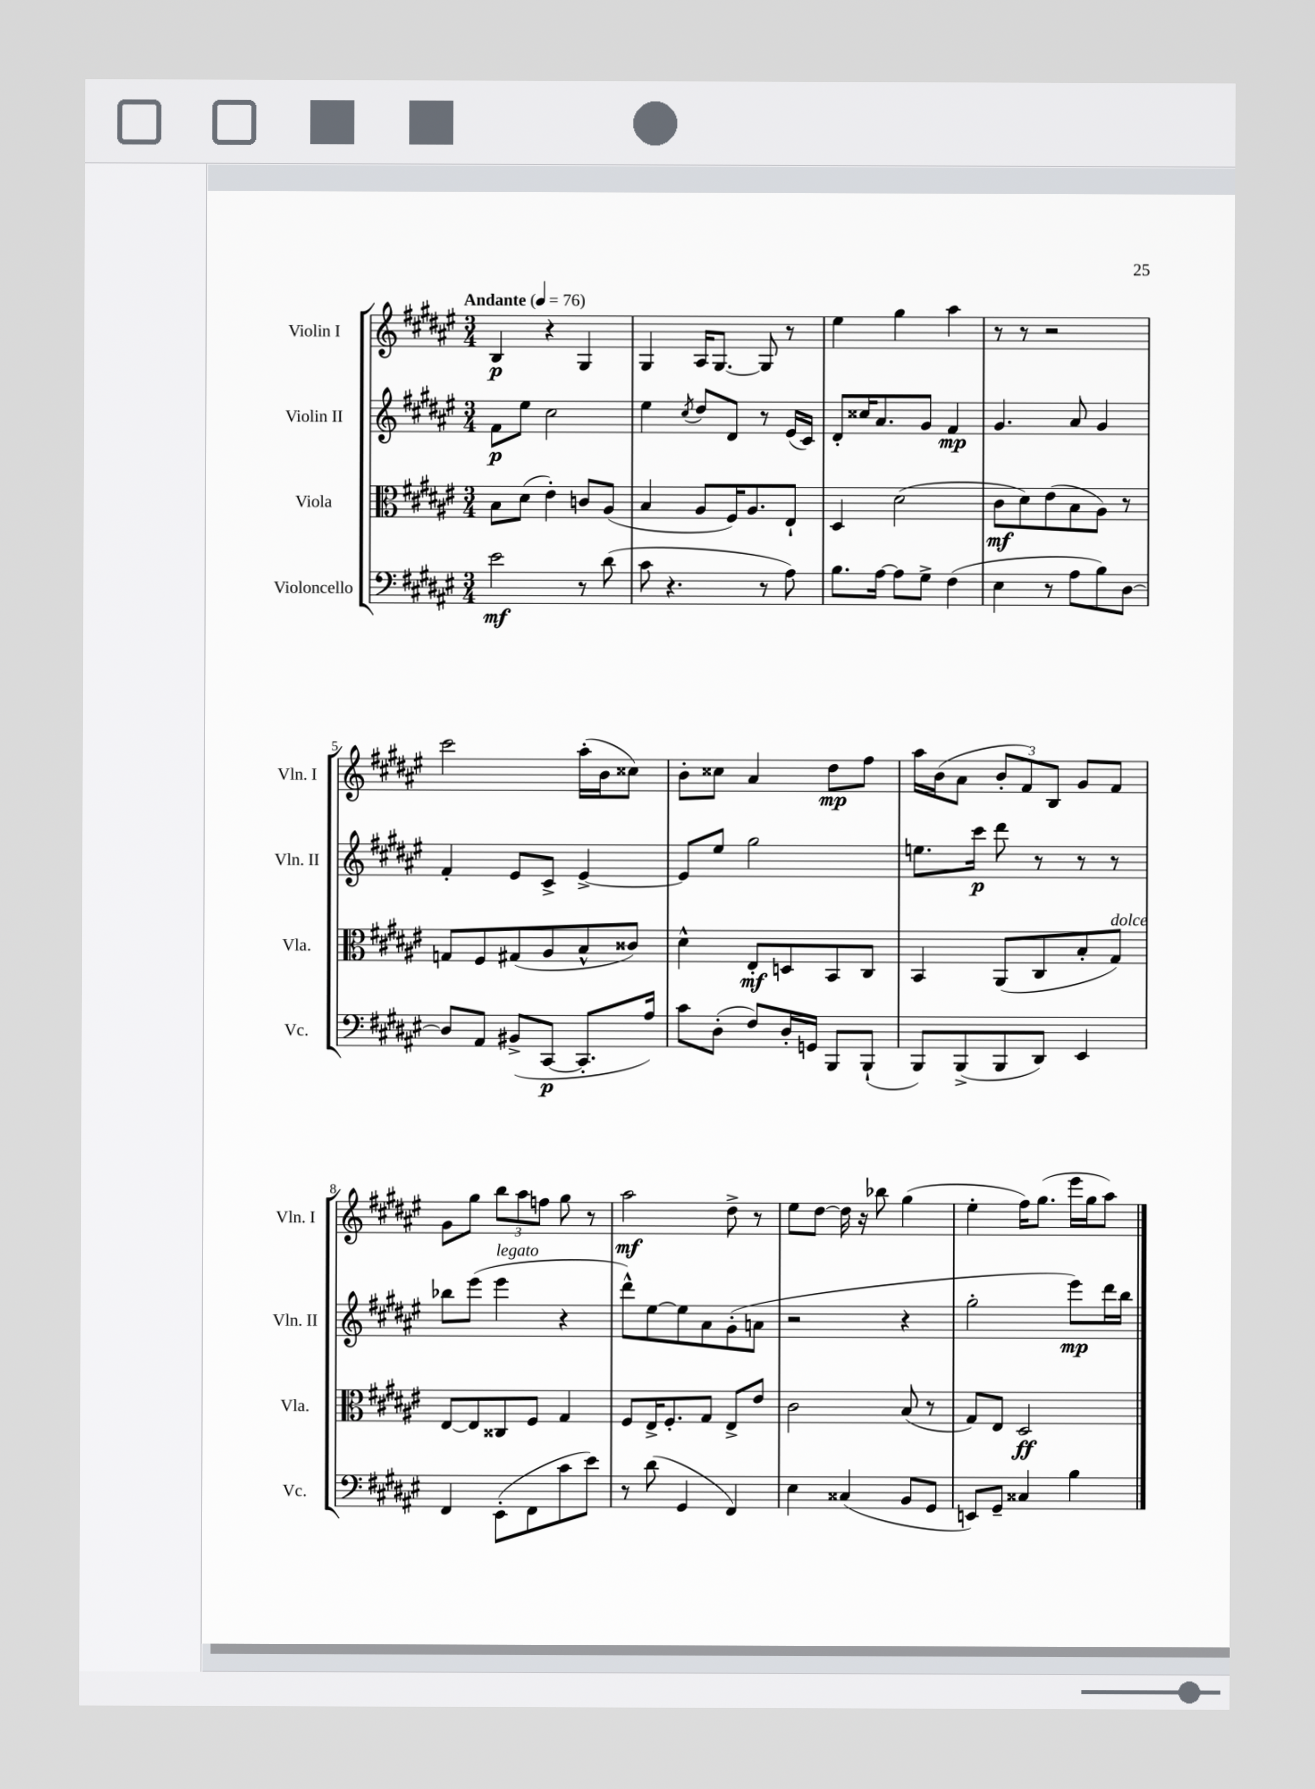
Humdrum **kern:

**kern	**kern	**kern	**kern
*staff4	*staff3	*staff2	*staff1
*clefF4	*clefC3	*clefG2	*clefG2
*k[f#c#g#d#a#e#]	*k[f#c#g#d#a#e#]	*k[f#c#g#d#a#e#]	*k[f#c#g#d#a#e#]
*M3/4	*M3/4	*M3/4	*M3/4
*MM76	*MM76	*MM76	*MM76
2e#\	8B\L	8f#\L	4B/
.	(8d#\J	8ee#\J	.
.	4e#'\)	2cc#\	4r
8r	8c/L	.	4G#/
(8d#\	(8A#/J	.	.
=	=	=	=
8c#\	4B/	4ee#\	4G#/
4.r	.	.	.
.	.	8qcc#/	.
.	8A#/L	8dd#/L	16A#/LK
.	.	.	[8.G#/J
.	16F#/K)	8d#/J	.
.	8.A#/	.	.
8r	.	8r	8G#/]
8A#\)	8E#`/J	(16e#/LL	8r
.	.	16c#/JJ)	.
=	=	=	=
8.B\L	4D#/	8d#'/L	4ee#\
.	.	16cc##/K	.
[16A#\Jk	.	8.a#/	.
8A#\]L	(2d#\	.	4gg#\
8G#^\J	.	8g#/J	.
(4F#\	.	4f#/	4aa#\
=	=	=	=
4E#\	8c#\L	4.g#/	8r
.	8d#\)	.	8r
8r	(8e#\	.	2r
8A#\L	8B\	8a#/	.
8B\)	8A#\J)	4g#/	.
[8D#\J	8r	.	.
=	=	=	=
8D#/]L	8G/L	4f#'/	2ccc#\
8AA#/J	8F#/	.	.
(8BB#^/L	(8G#/	8e#/L	.
[8CC#/J	8A#/	8c#^/J	.
8.CC#'/]L	8B^^/	[4e#^/	(16aa#'\LL
.	.	.	16b\J
.	8c##/J)	.	8cc##\J)
16A#/Jk)	.	.	.
=	=	=	=
8c#\L	4d#^^\	8e#/]L	8b'\L
(8D#'\J	.	8ee#/J	8cc##\J
8F#/L)	8E#'/L	2gg#\	4a#/
16D#'/L	8D/	.	.
16GG/JJ	.	.	.
8BBB/L	8BB/	.	8dd#\L
(8BBB`/J	8C#/J	.	8ff#\J
=	=	=	=
8BBB/L)	4BB/	8.ee\L	16aa#\LL
.	.	.	(16b\J
(8BBB^/	.	.	8a#\J
.	.	16ccc#\Jk	.
8BBB/	(8AA#/L	8ddd#\	12b'/L
.	.	.	12f#/)
8DD#/J)	8C#/	8r	.
.	.	.	12B/J
4EE#/	8B'/	8r	8g#/L
.	8G#/J)	8r	8f#/J
=	=	=	=
4FF#/	[8E#/L	8bb-\L	8g#\L
.	8E#/]	(8eee#\J	8gg#\J
(8EE#'\L	8C##/	4eee#\	12bb\L
.	.	.	12aa#\
8FF#\	8F#/J	.	.
.	.	.	12ff\J
8c#\	4G#/	4r	8gg#\
8e#\J)	.	.	8r
=	=	=	=
8r	8F#/L	8ddd#^^\L)	2aa#\
(8d#\	16E#^/K	[8ee#\	.
.	8.F#'/	.	.
4GG#/	.	8ee#\]	.
.	8G#/J	8a#\	.
4FF#/)	8E#^/L	(8g#'\	8dd#^\
.	8e#/J	8a\J	8r
=	=	=	=
4E#\	2c#\	2r	8ee#\L
.	.	.	[8dd#\J
(4C##/	.	.	16dd#\]
.	.	.	16r
.	.	.	8bb-\
8BB/L	(8B/	4r	(4gg#\
8GG#/J	8r	.	.
=	=	=	=
8EE/L)	8G#/L)	2gg#'\	4ee#'\
8GG#~/J	8E#/J	.	.
4C##/	2D#/	.	16ff#\LK)
.	.	.	(8.gg#\J
4B\	.	8eee#\L)	16eee#\LL
.	.	.	16gg#\J
.	.	16ddd#\L	8aa#\J)
.	.	16bb\JJ	.
==	==	==	==
*-	*-	*-	*-
